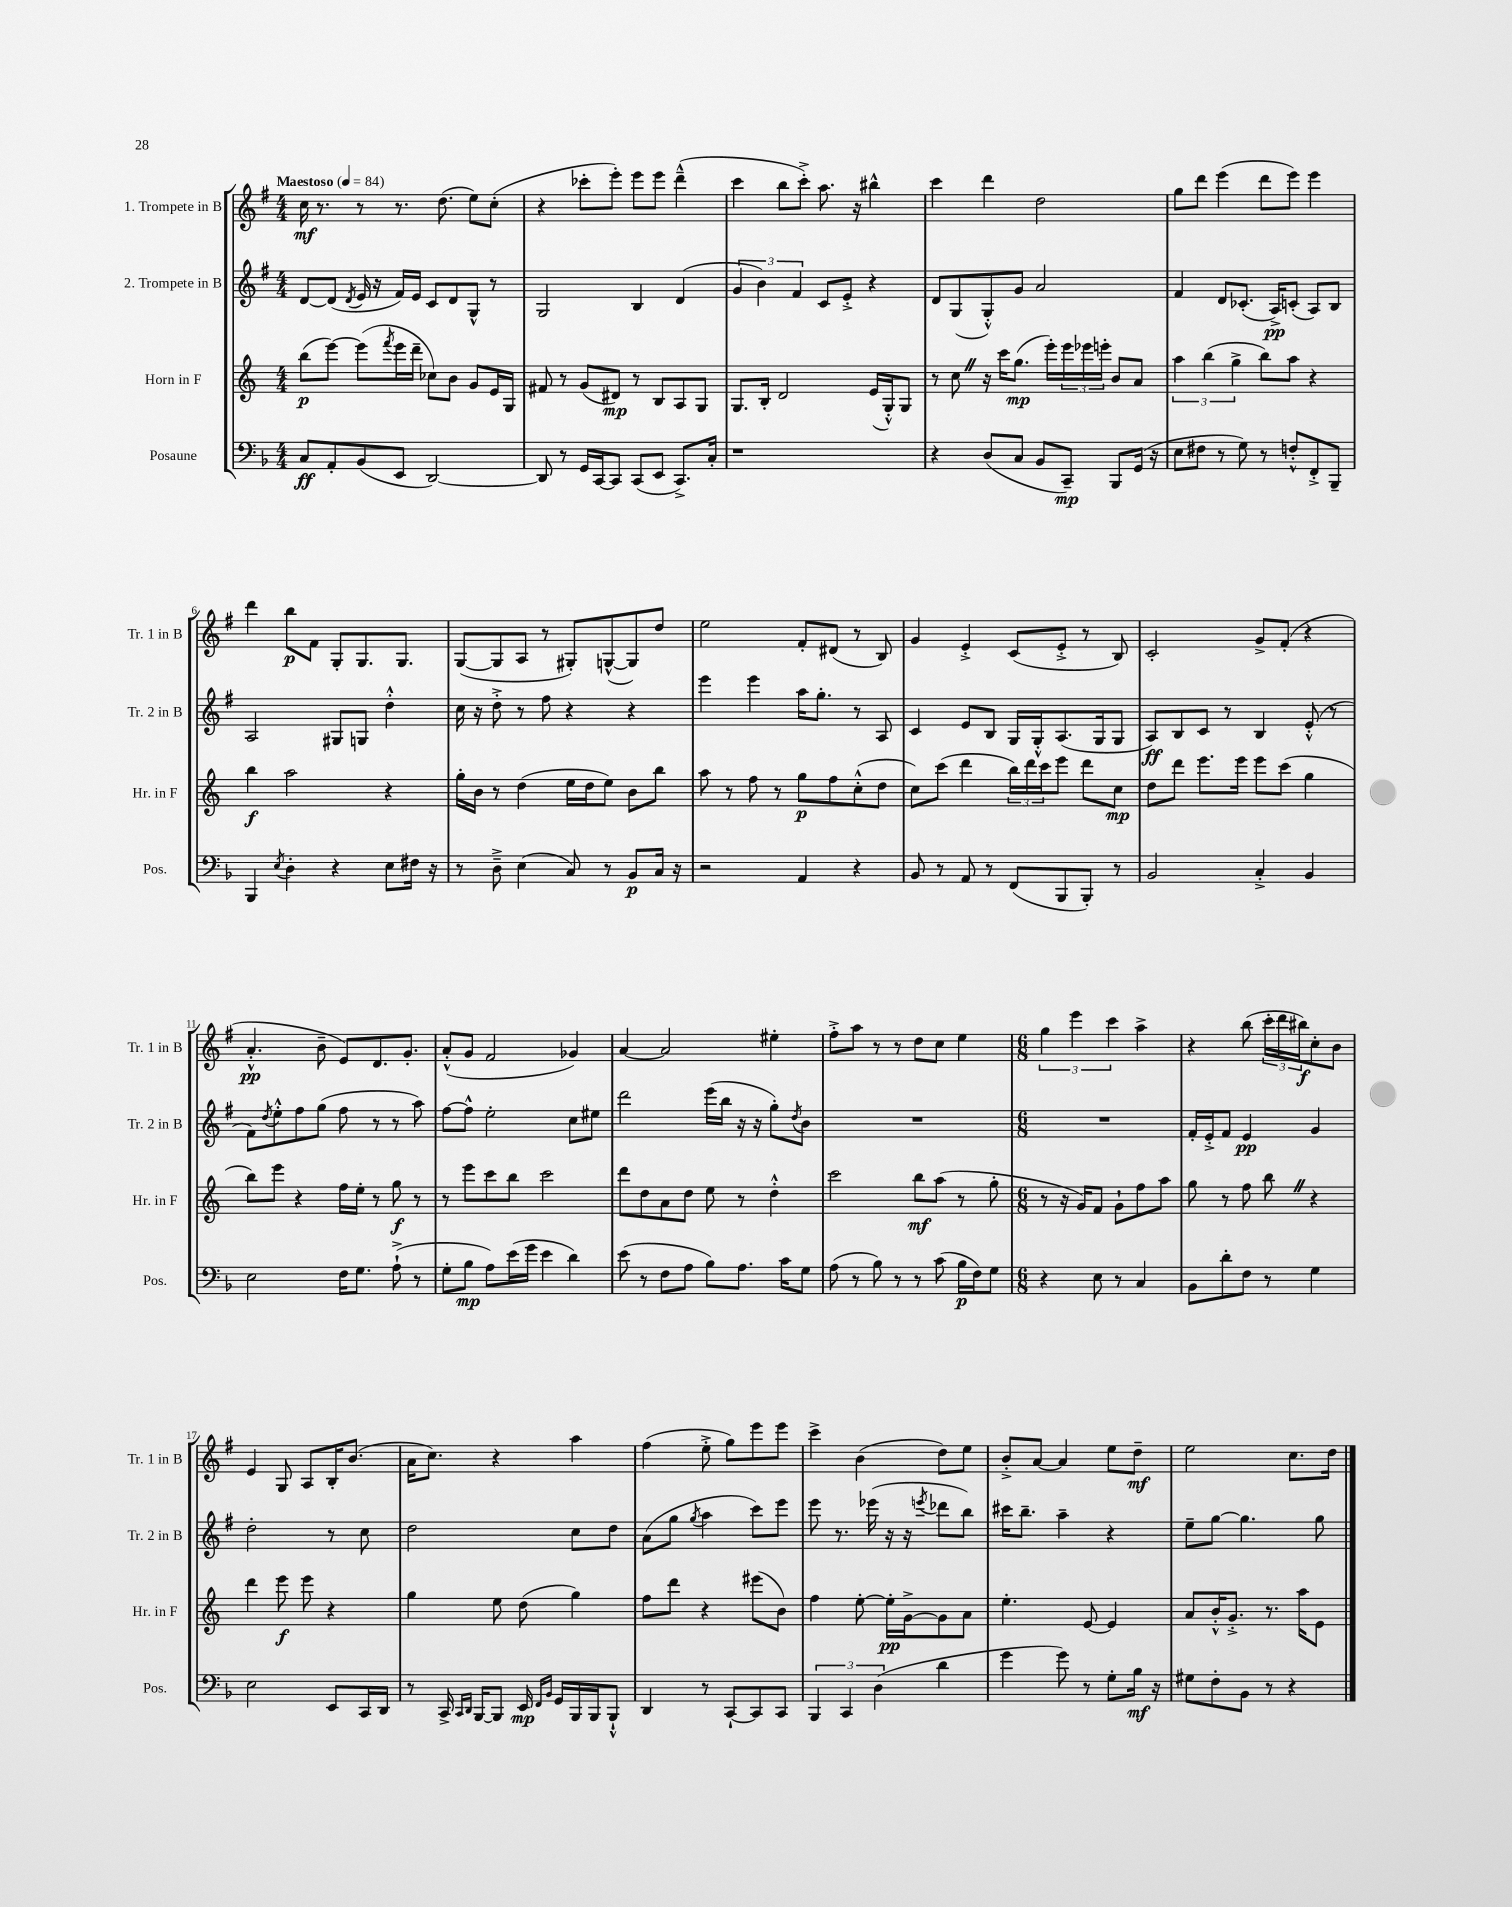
<<
\new StaffGroup <<
\new Staff = "s0" \with { instrumentName = "1. Trompete in B" shortInstrumentName = "Tr. 1 in B" } {
    \clef treble \key g \major \numericTimeSignature \time 4/4 \tempo "Maestoso" 4 = 84
    c''16\mf r8. r8 r8. d''8.( e''8) c''8-.( |
    r4 ces'''8-. e'''8-.) e'''8 e'''8 d'''4---^( |
    c'''4 b''8 c'''8-.->) a''8. r16 bis''4-^ |
    c'''4 d'''4 d''2 |
    g''8 d'''8 e'''4( d'''8 e'''8) e'''4 |
    d'''4 b''8\p fis'8 g8-. g8. g8. |
    g8~( g8 a8 r8 gis8-.) g8~-^( g8) d''8 |
    e''2 fis'8-. dis'8( r8 b8) |
    g'4 e'4-.-> c'8( e'8-.-> r8 b8) |
    c'2-. g'8-> fis'8-.( r4 |
    a'4.-.-^\pp b'8-- e'8) d'8. g'8.-. |
    a'8-.-^( g'8 fis'2 ges'4) |
    a'4~ a'2 eis''4-. |
    fis''8-.-> a''8 r8 r8 d''8 c''8 e''4 |
    \numericTimeSignature \time 6/8 \tuplet 3/2 { g''4 e'''4 c'''4 } a''4-> |
    r4 b''8( \tuplet 3/2 { c'''16-. d'''16 bis''16\f) } c''8-. b'8 |
    e'4 g8 a8 b16-. b'8.( |
    a'16 c''8.) r4 a''4 |
    fis''4( e''8-.-> g''8) e'''8 e'''8 |
    c'''4-> b'4( d''8) e''8 |
    b'8-.-> a'8~ a'4 e''8 d''8--\mf |
    e''2 c''8. d''16 \bar "|." |
}
\new Staff = "s1" \with { instrumentName = "2. Trompete in B" shortInstrumentName = "Tr. 2 in B" } {
    \clef treble \key g \major \numericTimeSignature \time 4/4
    d'8~ d'8( \acciaccatura { d'8 } e'16 r16 fis'16) e'16 c'8 d'8 g8-^ r8 |
    g2 b4 d'4( |
    \tuplet 3/2 { g'4 b'4) fis'4 } c'8 e'8-.-> r4 |
    d'8 g8( g8-.-^) g'8 a'2 |
    fis'4 d'8 ces'8.-.( a16->\pp) c'8-.( a8) b8 |
    a2 gis8 g8 d''4-.-^ |
    c''16 r16 d''8-.-> r8 fis''8 r4 r4 |
    e'''4 e'''4 a''16 g''8.-. r8 a8 |
    c'4 e'8 b8 g16 g16-.-^ a8.( g16 g8 |
    a8\ff) b8 c'8 r8 b4 e'8-.-^( r8 |
    fis'8) \acciaccatura { d''8 } e''8-.-^ fis''8 g''8( fis''8 r8 r8 a''8) |
    fis''8~ fis''8-^ e''2-. c''8 eis''8 |
    d'''2 e'''16( b''16 r16 r16 g''8-.) \acciaccatura { d''8 } b'8 |
    R1 |
    \numericTimeSignature \time 6/8 R2. |
    fis'16-. e'16-.-> fis'8 e'4\pp g'4 |
    d''2-. r8 c''8 |
    d''2 c''8 d''8 |
    a'8( g''8 \acciaccatura { g''8 } a''4 c'''8) e'''8 |
    e'''8 r8. ees'''16( r16 r16 \acciaccatura { e'''8 } des'''8 b''8) |
    cis'''16 b''8.-- a''4-- r4 |
    e''8-- g''8~ g''4. g''8 \bar "|." |
}
\new Staff = "s2" \with { instrumentName = "Horn in F" shortInstrumentName = "Hr. in F" } {
    \clef treble \key c \major \numericTimeSignature \time 4/4
    b''8\p( e'''8~) e'''8( \acciaccatura { f'''8 } e'''16 d'''16-- ces''8) b'8 g'8 e'16 g16 |
    fis'8 r8 g'8( dis'8\mp) r8 b8 a8 g8 |
    g8. b16-. d'2 e'16( g16-.-^) g8 |
    r8 c''8 \once \override BreathingSign.text = \markup { \musicglyph "scripts.caesura.straight" } \breathe r16 c'''16 g''8.\mp( e'''16-.) \tuplet 3/2 { e'''16 ees'''16 e'''16-. } b'8 a'8 |
    \tuplet 3/2 { a''4 b''4( g''4-> } b''8) a''8 r4 |
    b''4\f a''2 r4 |
    g''16-. b'16 r8 d''4( e''16 d''16 e''8) b'8 b''8 |
    a''8 r8 f''8 r8 g''8\p f''8 c''8-.-^( d''8 |
    c''8) c'''8( d'''4 \tuplet 3/2 { b''16) d'''16 c'''16 } e'''8 d'''8 c''8\mp |
    d''8 d'''8 e'''8. e'''16 e'''8 c'''8( g''4 |
    b''8) e'''8 r4 f''16 e''16-. r8 g''8\f r8 |
    r8 e'''8 c'''8 b''8 c'''2 |
    d'''8 d''8 a'8 d''8 e''8 r8 d''4-.-^ |
    c'''2 b''8\mf a''8( r8 g''8-. |
    \numericTimeSignature \time 6/8 r8 r16 g'16) f'8 g'8-! f''8 a''8 |
    g''8 r8 f''8 b''8 \once \override BreathingSign.text = \markup { \musicglyph "scripts.caesura.straight" } \breathe r4 |
    d'''4 e'''8\f e'''8 r4 |
    g''4 e''8 d''8( g''4) |
    f''8 d'''8 r4 eis'''8( b'8) |
    f''4 e''8~-. e''16-.\pp g'16~-> g'8 a'8 |
    e''4.-. e'8~ e'4 |
    a'8 b'16-.-^ g'8.-.-> r8. a''16 e'8 \bar "|." |
}
\new Staff = "s3" \with { instrumentName = "Posaune" shortInstrumentName = "Pos." } {
    \clef bass \key f \major \numericTimeSignature \time 4/4
    c8\ff a,8-. bes,8( e,8 d,2~) |
    d,8 r8 g,16 c,16~ c,8 c,8( e,8 c,8.->) c16-. |
    r1 |
    r4 d8( c8 bes,8 c,8--\mp) bes,,8 g,16( r16 |
    e8 fis8 r8 g8) r8 f8-.-^ f,8-.-> bes,,8-- |
    bes,,4 \acciaccatura { e8 } d4-. r4 e8 fis16 r16 |
    r8 d8---> e4( c8) r8 bes,8\p c16 r16 |
    r2 a,4 r4 |
    bes,8 r8 a,8 r8 f,8( bes,,8 bes,,8-.) r8 |
    bes,2 c4-.-> bes,4 |
    e2 f16 g8. a8-!->( r8 |
    g8-. bes8\mp a8) e'16( g'16 e'4 d'4) |
    e'8( r8 f8 a8 bes8) a8. c'16 g8 |
    a8( r8 bes8) r8 r8 c'8( bes16\p f16) g8 |
    \numericTimeSignature \time 6/8 r4 e8 r8 c4 |
    bes,8 d'8-. f8 r8 g4 |
    e2 e,8 c,16 d,16 |
    r8 c,16-> \grace { c,16 d,16 } bes,,16~ bes,,8 e,16\mp \grace { f,16 bes,16 } g,16 bes,,16 bes,,16 bes,,8-!-^ |
    d,4 r8 c,8~-! c,8 c,8 |
    \tuplet 3/2 { bes,,4 c,4 d4( } d'4 |
    g'4 g'8) r8 g8-. bes16\mf r16 |
    gis8 f8-. bes,8 r8 r4 \bar "|." |
}
>>
>>
